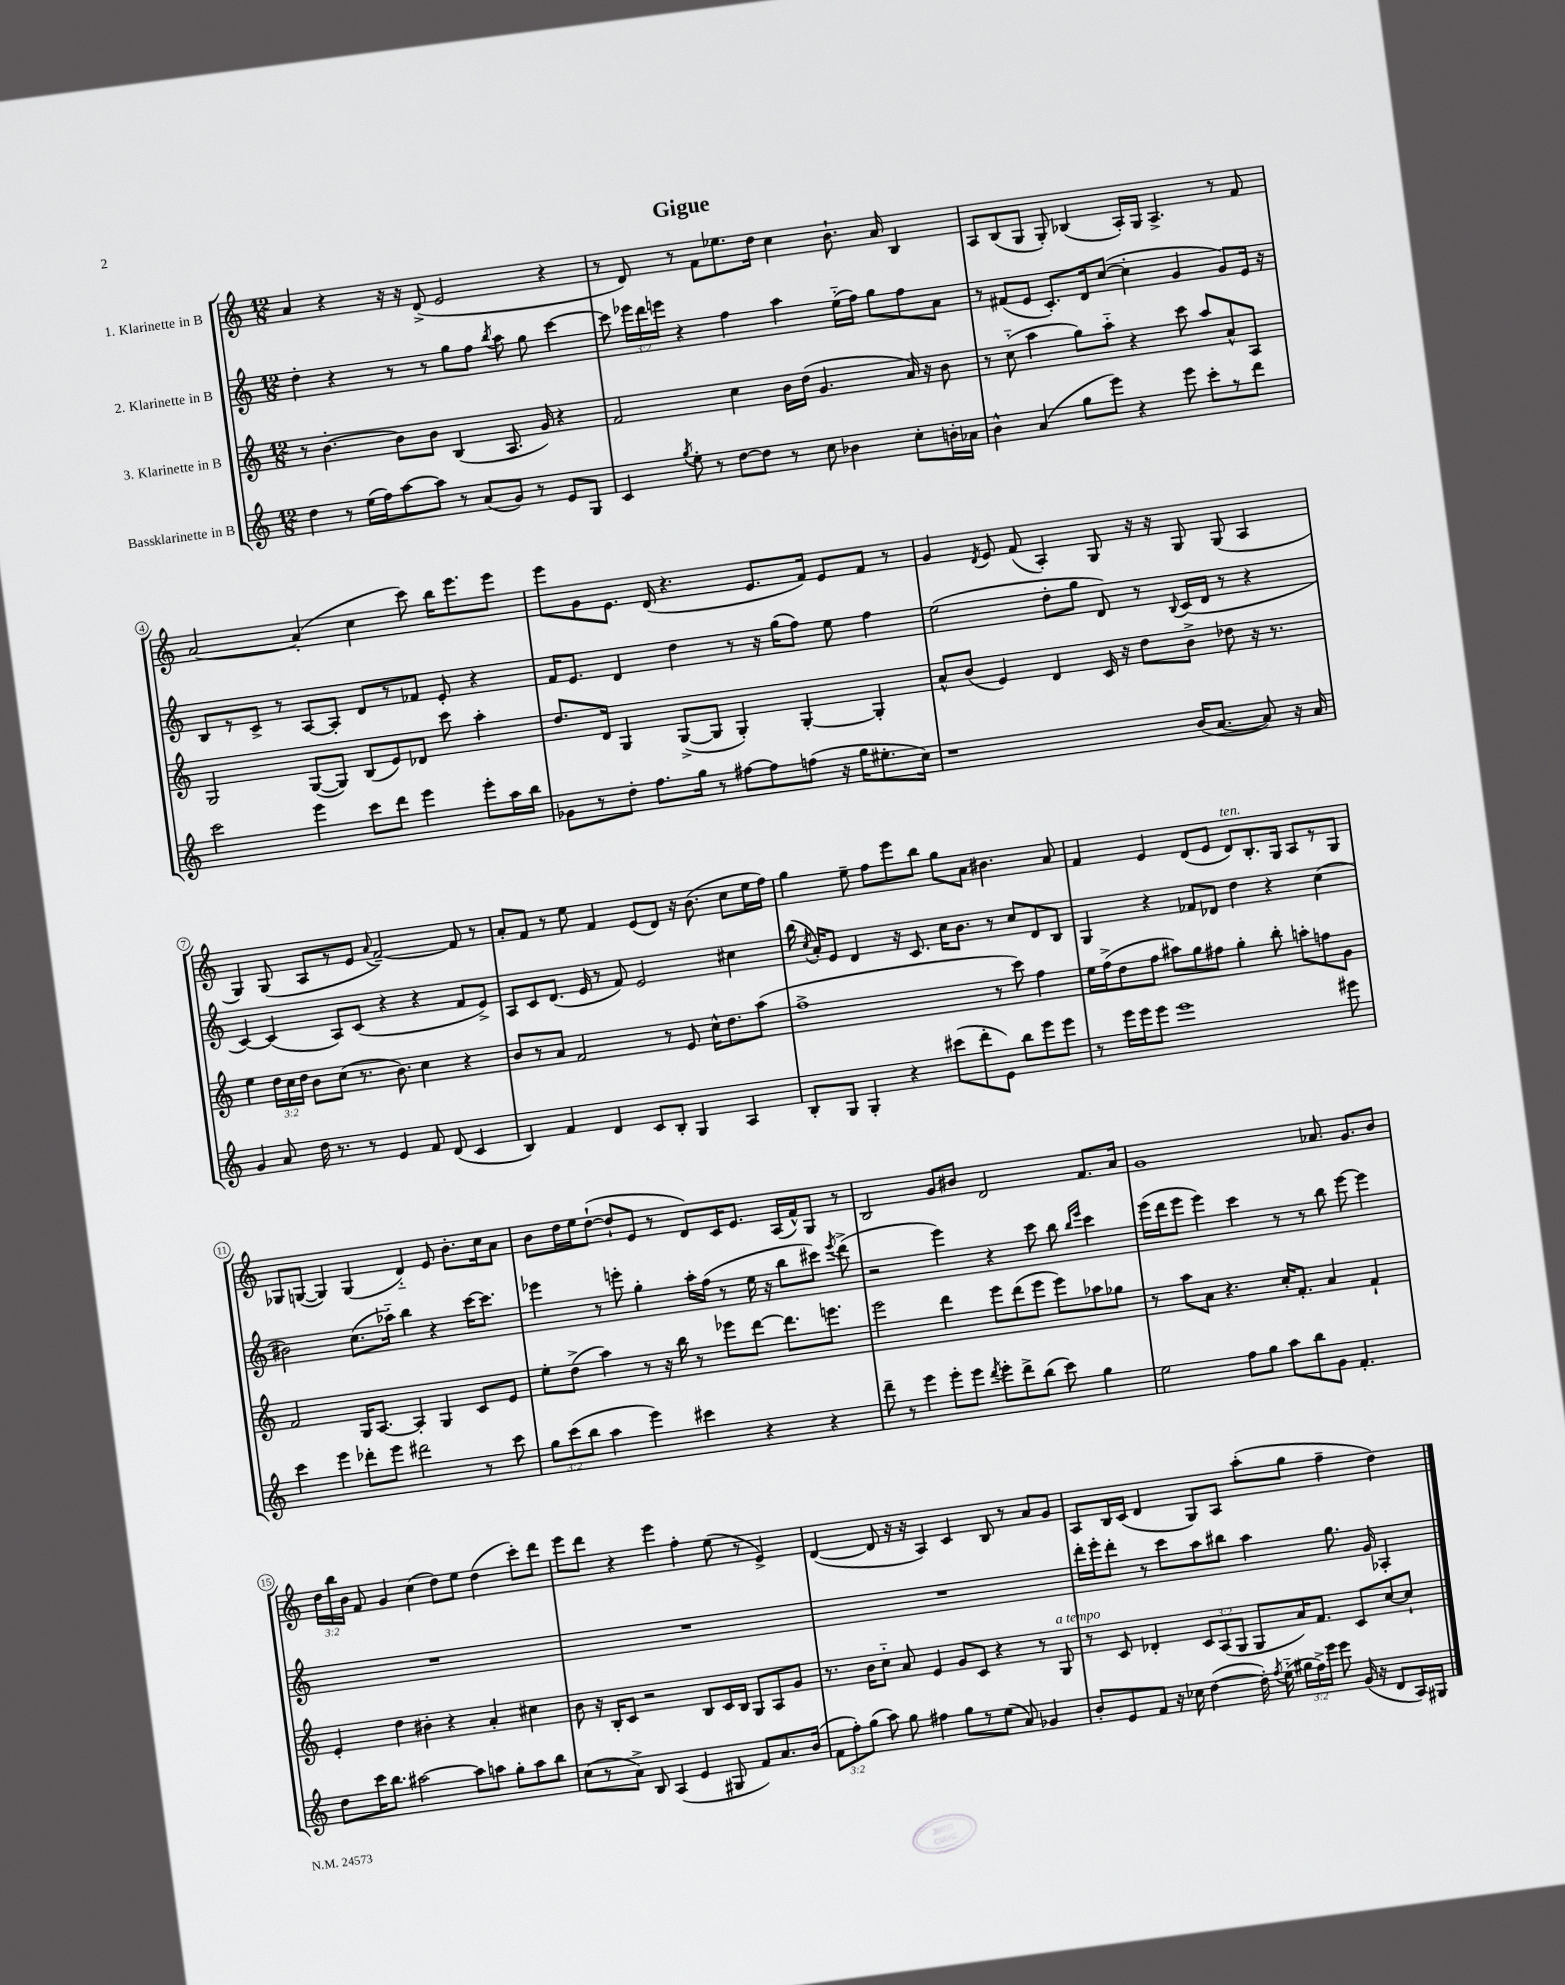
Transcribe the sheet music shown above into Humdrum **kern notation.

**kern	**kern	**kern	**kern
*part4	*part3	*part2	*part1
*staff4	*staff3	*staff2	*staff1
*I"Bassklarinette in B	*I"3. Klarinette in B	*I"2. Klarinette in B	*I"1. Klarinette in B
*clefG2	*clefG2	*clefG2	*clefG2
*k[]	*k[]	*k[]	*k[]
*M12/8	*M12/8	*M12/8	*M12/8
=1	=1	=1	=1
4dd\	8r	4dd'\	4a/
.	[4.b'\	.	.
8r	.	4r	4r
(16ee\LL	.	.	.
16ff\J)	.	.	.
[8aa\	8b\L]	8r	16r
.	.	.	16r
8aa\J]	8b\J	8r	(8d^/
8r	(4B/	8gg\L	2e/
(8a/L	.	8ff\J	.
.	.	8qbb/	.
8g/J)	8.A/	8aa\	.
8r	.	8gg\	.
.	16g/)	.	.
8e/L	4r	[4ccc\	4r
8G/J	.	.	.
=2	=2	=2	=2
4c/	2f/	8ccc\]	8r
.	.	24eee-X\LL	8d/)
.	.	24ddd\	.
.	.	24eeen\JJ	.
8qgg/	.	.	.
8ee'\	.	4r	8r
8r	.	.	8f\L
[8dd\L	4cc\	4ff\	8.ee-X\
8dd\J]	.	.	.
.	.	.	16dd\Jk
8r	16b\LL	4aa\	4cc\
.	(16dd\JJ	.	.
8cc\	4.g/	.	.
4b-X\	.	(16ee\LL	8.b`\
.	.	16ff\JJ)	.
.	.	8gg\L	.
.	.	.	16a/
8cc'\L	16a/)	8ff\	4B/
.	16r	.	.
16bn'\L	8b\	8a\J	.
16a-X\JJ	.	.	.
=3	=3	=3	=3
4b^^\	8r	8r	8A/L
.	(8cc\	(8f#X/L	(8B/
(4a/	4aa\	8e/J	8G/J
.	.	8.c'/L)	8G'/)
8gg\L	8gg\L)	.	(4B-X/
.	.	16d/k	.
8eee\J)	8aa\J	([8cc/J	.
4r	4r	4cc'\]	16A'/LL)
.	.	.	16G/JJ
.	.	.	4.A^/
8eee\	8ccc\	4g/	.
8ccc'\L	8aa/L	.	.
8r	8a^^/	8g/L)	8r
8ddd\J	8A/J	16e/Jk	8f/
.	.	16r	.
!!LO:LB:g=z
=4	=4	=4	=4
2ccc\	2G/	8B/L	[2a/
.	.	8r	.
.	.	8c^/J	.
.	.	8r	.
4eee\	([8G/L	[8A/L	(4a'/]
.	8G/J])	8A'/J]	.
8ccc\L	(8B/L	8d/L	4cc\
8ddd\J	8e/)	8r	.
4eee\	8d-X/J	8f-X/J	8ccc\)
.	8ccc\	8e'/	16bb\KL
.	.	.	8.eee\
8eee'\L	4aa'\	4r	.
16aa\L	.	.	8eee\J
16bb\JJ	.	.	.
=5	=5	=5	=5
8g-X\L	8.dd/L	16f/KL	8eee\L
.	.	8.e/J	.
8r	.	.	8g\
.	16d/Jk	.	.
8dd'\J	4G/	4d/	8.e\J
8.ff\L	.	.	.
.	.	.	(16d/
.	([8G^/L	4dd\	4.r
16gg\Jk	.	.	.
8r	8G/J]	.	.
[8ff#X\L	4G'/)	8r	.
8ff#\]	.	16r	8.e/L
.	.	(16gg\KL	.
(8ffn\J	[4G'/	8ff\J)	.
.	.	.	16f/Jk)
16r	.	8ee\	8e/L
16gg\KL	.	.	.
8.ee#X'\	4G'/]	4ff\	8f/J
.	.	.	8r
16cc\Jk)	.	.	.
=6	=6	=6	=6
1r	8a^^/L	(2ee\	4g/
.	(8b/J	.	.
.	.	.	8qd/
.	4e/)	.	8e/
.	.	.	(8f/
.	4d/	8dd'\L	4A'/)
.	.	8gg\J	.
.	16c/	8d/)	8G/
.	16r	.	.
.	8dd\L	8r	16r
.	.	.	16r
.	.	8qqB/	.
(16b/KL	8b^\J	(16c/LL	8G/
[8.a/J	.	16d/JJ	.
.	8dd-X\	8r	(8G/
8a/])	16r	4r	4A/
.	8.r	.	.
16r	.	.	.
16a/	.	.	.
!!LO:LB:g=z
=7	=7	=7	=7
4g/	4ee\	[4c/)	4G/)
8a/	24dd\LL	(4c/]	(8G/
.	24cc\	.	.
.	24dd\JJ	.	.
16dd\	8b\L	.	8A/L
8.r	.	.	.
.	(8cc\J	8A/L)	8r
8r	8.r	(8c/J	8e/J
.	.	.	8qqa/
4e/	.	4r	[2f~/)
.	8.b\)	.	.
8f/	4cc\	4r	.
(8d/	.	.	.
4c/	4r	8f/L	8f/]
.	.	8e^/J)	8r
=8	=8	=8	=8
4B/)	8b/L	8A/L	8a'/L
.	8r	8c/	8f/J
4f/	8a/J	(8.d/J	8r
.	2f/	.	8ee\
.	.	16e/	.
4d/	.	8r	4f/
.	.	8f/)	.
8c/L	.	2e/	(8e/L
8B'/J	8r	.	8d/J)
4G/	8e/	.	16r
.	.	.	(8.b\
.	16cc^^\KL	.	.
.	8.dd\	.	.
4A/	.	4cc#X\	8cc\L
.	(8aa\J	.	16ee\L
.	.	.	16ff\JJ)
=9	=9	=9	=9
8B'/L	1ff^	(16bb\	4gg\
.	.	8qcc/	.
.	.	16a'/KL)	.
8G/J	.	8e/J	.
4G'/	.	4d/	8ee~\
.	.	.	8ff\L
4r	.	16r	8eee\
.	.	8.c/	.
.	.	.	8bb\J
(8ccc#X\L	.	16cc\KL	8gg\L
.	.	8.b\J	.
8ddd'\	.	.	8a\J
8e\J)	8r	8r	4.b#X\
8bb\L	8ccc\)	8cc/L	.
8eee\	4ff\	8d/	.
8eee\J	.	8B/J	8a/
=10	=10	=10	=10
8r	16ee\LL	4G/	4f/
.	(16ff^\J	.	.
16eee\LL	8dd\	.	.
16eee\J	.	.	.
8eee\J	8ff\J	4r	4e/
1eee	8aa#X\L)	.	.
.	8gg\	8f-X/L	(8d/L
.	8ff#X\J	8d-X/J	8e/J
!	!	!	!LO:TX:a:i:t=ten.
.	4gg'\	4dd\	8d/L)
.	.	.	8.B'/
.	8bb'\	4r	.
.	.	.	16G/Jk
.	8aan'\L	.	8A/L
.	8ffn\	(4cc\	8r
8eee#X\	8g\J	.	8G/J
!!LO:LB:g=z
=11	=11	=11	=11
4ccc\	2f/	2b#X\)	8G-X/L
.	.	.	([8Gn/J
4eee\	.	.	4G/])
8ddd-X'\L	16G/KL	(8.cc\L	(4G/
.	[8.A/J	.	.
8eee\J	.	.	.
.	.	16aa-X\Jk)	.
2ddd#X\	4A'/]	4bb\	4d/)
.	4G/	4r	8e/
.	.	.	8.b'\L
8r	8c/L	[16ccc\KL	.
.	.	8.ccc\J]	16cc\k
8ccc\	8e/J	.	8a\J
=12	=12	=12	=12
12gg\L	8ee'\L	4eee-X\	8b\L
(12ccc\	.	.	.
.	(8dd^\J	.	16dd\L
12bb\J	.	.	.
.	.	.	16ee\J
4aa\	4aa\)	8r	([8dd`\J
.	.	8eeen'\	8dd`/L]
4eee\)	8r	4gg'\	8e/J
.	16r	.	8r
.	16bb\	.	.
4ccc#X\	8r	16aa'\LL	8d/L)
.	.	(16ff\JJ	.
.	8eee-X\L	8r	16c/K
.	.	.	8.e/J
4r	[8ddd\J	16ee\	.
.	.	16r	.
.	8.ddd\L]	8bb\L	(16A/LL
.	.	.	16f^^/J)
4r	.	8ccc#X\J)	8G/J
.	8.eeen\J	.	.
.	.	8qeee/	.
.	.	(8ddd^\	8r
=13	=13	=13	=13
8ddd~\	2eee\	2r	2B/
8r	.	.	.
4eee\	.	.	.
8eee'\L	4ddd\	4eee\)	8g/L
8eee\J	.	.	8b#X/J
8qddd/	.	.	.
8eee'\L	8eee\L	4r	2d/
8ddd^\	(8ddd\	.	.
(8bb\J	8eee\J	8ccc\	.
8ccc\)	8eee\L)	8bb\	.
.	.	16qqbb/LL	.
.	.	16qqeee/JJ	.
4gg\	8aa-X\	4ccc\	8.f/L
.	8gg-X\J	.	.
.	.	.	16a/Jk
=14	=14	=14	=14
2ee\	8r	(16eee\LL	1g
.	.	16ddd\J	.
.	8aa\L	8eee\J	.
.	8a\J	4eee\)	.
.	4.r	.	.
8ff\L	.	4ccc\	.
8gg\J	.	.	.
8aa\L	16cc'/KL	8r	.
.	8.f'/J	.	.
8bb\	.	8r	.
8g\J	4a/	8bb\	8.a-X/
4.f'/	.	[8eee\	.
.	.	.	8.g/L
.	4f`/	4eee\]	.
.	.	.	8b/J
!!LO:LB:g=z
=15	=15	=15	=15
8dd\L	4e'/	1.r	24dd\LL
.	.	.	24bb\
.	.	.	24b\JJ
16ccc\K	.	.	8f/
8.bb\J	.	.	.
.	4dd\	.	4g/
[2aa#X\	.	.	.
.	4b#X'\	.	(4cc\
.	4r	.	8dd\L)
8aa#\L]	.	.	8ee\J
8aan\J	4a'/	.	(4dd\
8gg'\L	.	.	.
8aa\	4cc#X\	.	8ccc'\L)
8bb\J	.	.	8ddd\J
=16	=16	=16	=16
(8cc\L	8b\	1.r	8eee\L
8r	16r	.	8ddd\J
.	16B'/KL	.	.
8a^\J)	8c/J	.	4r
8B/	2r	.	.
(4A/	.	.	4eee\
4e/	.	.	4ff'\
.	8B/L	.	.
8G#X/	16c/L	.	(8ee\
.	16B/JJ	.	.
8f/L)	8G/L	.	8r
8.a/	8A/	.	4e^/)
.	8g/J	.	.
(16b/Jk	.	.	.
=17	=17	=17	=17
12f\L	8.r	1.r	([4d/
12ff'\)	.	.	.
(12gg\J	.	.	.
.	16b\KL	.	.
8aa\)	8cc\J	.	8d/]
8gg\	8a/	.	16r
.	.	.	16r
4ff#X\	4e/	.	4A/)
8gg\L	8g/L	.	4c/
8r	8c/J	.	.
(8ee\J	4r	.	8B/
8a/)	.	.	8r
4g-X/	8r	.	8a/L
!	!LO:TX:a:i:t=a tempo	!	!
.	8G/	.	8g/J
=18	=18	=18	=18
8b'/L	8r	16ddd'\LL	8A/L
.	.	16eee'\J	.
8e/	8c/	8ddd'\J	16B/L
.	.	.	(16c/JJ
8f/J	4d-X'/	8r	4d/
16r	.	8ccc\L	.
16cc-X\	.	.	.
([4dd\	12c/L	8aa\	8G/L)
.	(12A/	.	.
.	.	8bb#X\J	8A/J
.	12G/J	.	.
16dd'\])	8G/L	4aa\	(8aa'\L
8qff/	.	.	.
(16ee\	.	.	.
24gg#X\LL	16a/K)	.	8gg\J
24ff^\)	.	.	.
.	8.f/J	.	.
24eee\JJ	.	.	.
8eee\	.	8.gg\	4ff~\
(16g/	8c/L	.	.
16r	.	16g/	.
8d/L	[8cc/	4A-X'/	4dd\)
16A/L)	8cc`/J]	.	.
16G#X/JJ	.	.	.
==	==	==	==
*-	*-	*-	*-
